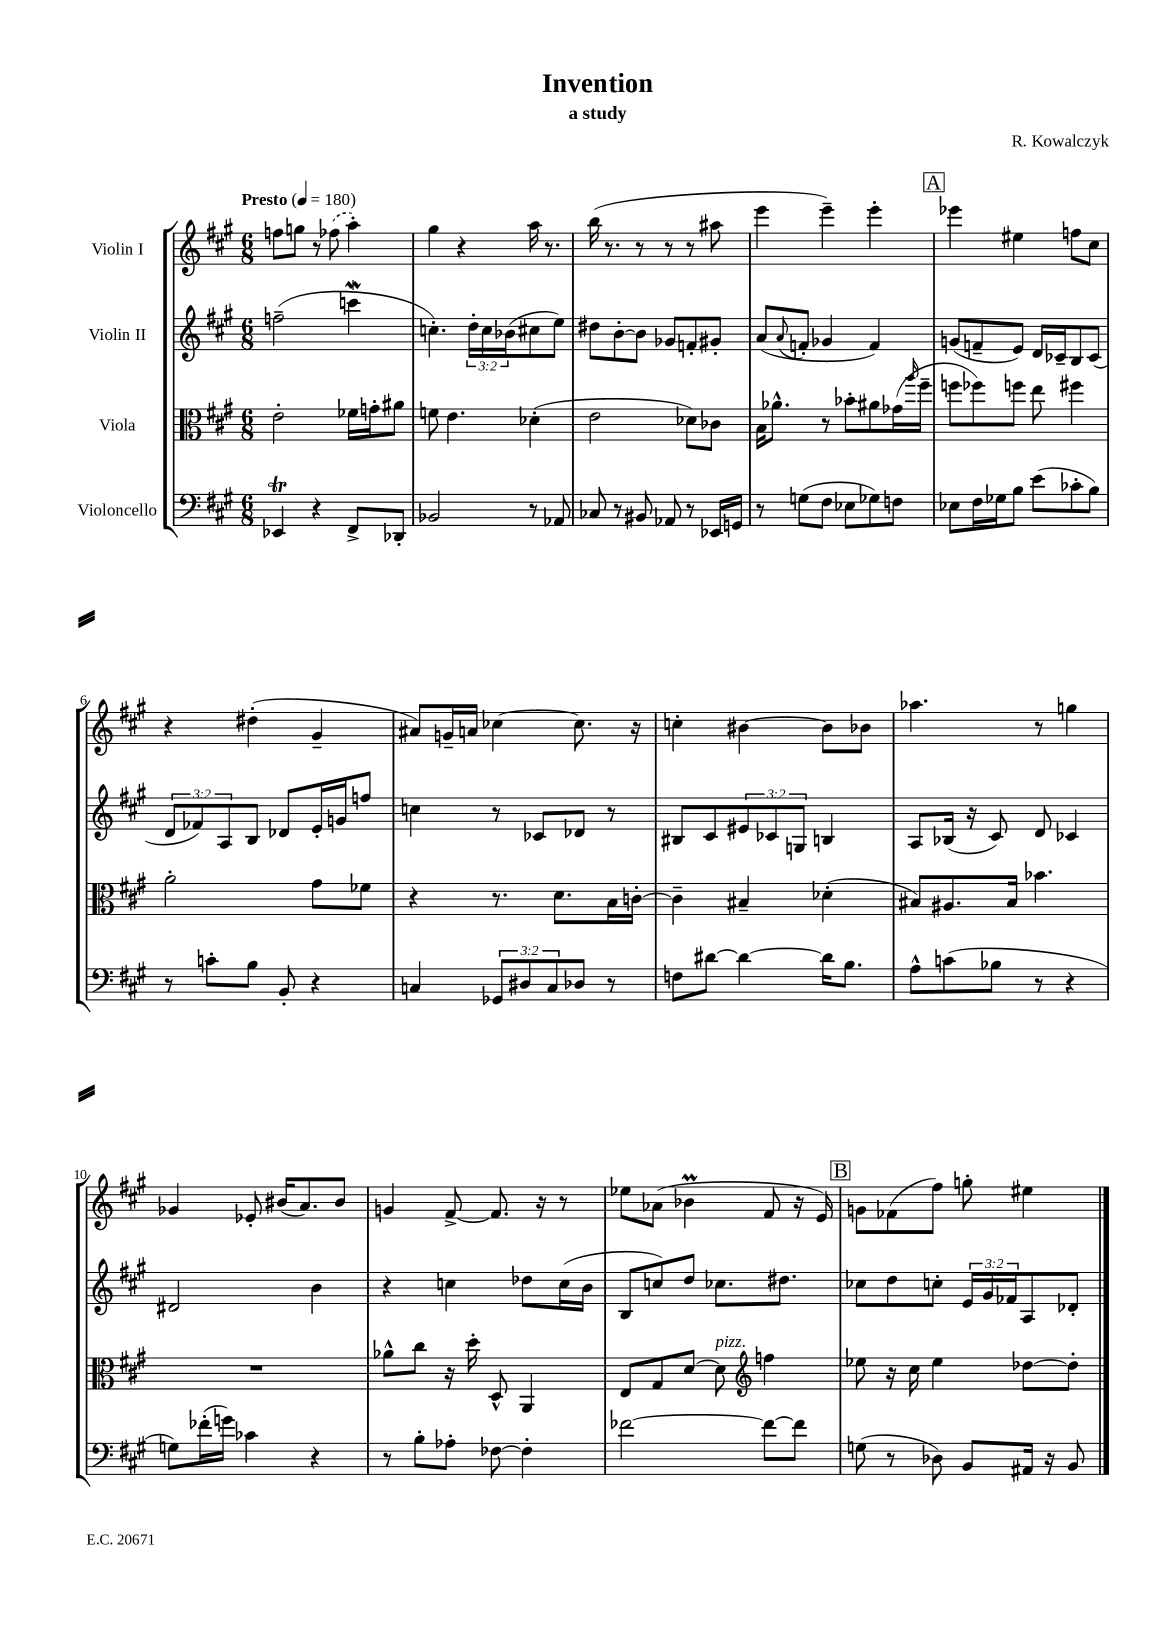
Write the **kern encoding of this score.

**kern	**kern	**kern	**kern
*staff4	*staff3	*staff2	*staff1
*clefF4	*clefC3	*clefG2	*clefG2
*k[f#c#g#]	*k[f#c#g#]	*k[f#c#g#]	*k[f#c#g#]
*M6/8	*M6/8	*M6/8	*M6/8
*MM180	*MM180	*MM180	*MM180
4EE-/	2e'\	(2ff~\	8ff\L
.	.	.	8gg\J
4r	.	.	8r
.	.	.	(8ff-\
8FF#^/L	16f-\LL	4ccc\	4aa'\)
.	16g'\J	.	.
8DD-'/J	8a#\J	.	.
=	=	=	=
2BB-/	8f\	4.cc'\)	4gg#\
.	4.e\	.	.
.	.	.	4r
.	.	24dd'\LL	.
.	.	24cc\	.
.	.	(24b-\J	.
8r	(4d-'\	8cc#\	16aa\
.	.	.	8.r
8AA-/	.	8ee\J)	.
=	=	=	=
8C-/	2e\	8dd#\L	(16bb\
.	.	.	8.r
8r	.	[8b'\	.
8BB#/	.	8b\]J	8r
8AA-/	.	8g-/L	8r
8r	8d-\L)	8f'/	8r
16EE-/LL	8c-\J	8g#'/J	8aa#\
16GG/JJ	.	.	.
=	=	=	=
8r	16B\LK	(8a/L	4eee\
.	8.a-^^\J	.	.
.	.	8qqa/	.
(8G\L	.	8f'/J	.
8F#\J	8r	4g-/	4eee~\)
8E-\L	8b-'\L	.	.
8G-\)	8a#\	4f/)	4eee'\
8F\J	(16g-\L	.	.
.	16qqaa/	.	.
.	16ff#~\JJ	.	.
=	=	=	=
8E-\L	8ff\L	(8g/L	4eee-\
16F#\L	8ff-\)	8f~/	.
16G-\J	.	.	.
8B\J	8ff\J	8e/J)	4ee#\
(8e\L	8ee\	16d/LL	.
.	.	16c-~/J	.
8c-'\	4ff#\	8B/	8ff\L
8B\J)	.	(8c-/J	8cc#\J
=	=	=	=
8r	2a'\	12d/L	4r
.	.	12f-/)	.
8c'\L	.	.	.
.	.	12A/	.
8B\J	.	8B/J	(4dd#'\
8BB'/	.	8d-/L	.
4r	8g#\L	16e'/L	4g#~/
.	.	16g/J	.
.	8f-\J	8ff/J	.
=	=	=	=
4C/	4r	4cc\	8a#/L)
.	.	.	16g~/L
.	.	.	16a/JJ
12GG-/L	8.r	8r	[4cc-\
12D#/	.	.	.
.	.	8c-/L	.
12C/	.	.	.
.	8.d\L	.	.
8D-/J	.	8d-/J	8.cc-\]
8r	16B\L	8r	.
.	[16c'\JJ	.	16r
=	=	=	=
8F\L	4c~\]	8B#/L	4cc'\
[8d#\J	.	8c#/	.
4d#\_	4B#~/	12e#/	[4b#\
.	.	12c-/	.
.	.	12G/J	.
16d#\]LK	(4d-'\	4B/	8b#\]L
8.B\J	.	.	.
.	.	.	8b-\J
=	=	=	=
8A^^\L	8B#/L)	8A/L	4.aa-\
(8c\	8.A#/	(16B-/Jk	.
.	.	16r	.
8B-\J	.	8c#/)	.
.	16B#/Jk	.	.
8r	4.b-\	8d/	8r
4r	.	4c-/	4gg\
=	=	=	=
8G\L)	2.r	2d#/	4g-/
(16f-'\L	.	.	.
16g\JJ)	.	.	.
4c-\	.	.	8e-'/
.	.	.	(16b#/LK
.	.	.	8.a/)
4r	.	4b\	.
.	.	.	8b#/J
=	=	=	=
8r	8a-^^\L	4r	4g/
8B'\L	8cc#\J	.	.
8A-'\J	16r	4cc\	[8f#^/
.	16dd'\	.	.
[8F-\	8D^^/	.	8.f#/]
4F-'\]	4AA/	8dd-\L	.
.	.	.	16r
.	.	(16cc\L	8r
.	.	16b\JJ	.
=	=	=	=
[2f-\	8E/L	8B/L	8ee-\L
.	8G#/	8cc/)	(8a-\J
.	[8d/J	8dd/J	4b-\
.	8d\]	8.cc-\L	.
*	*clefG2	*	*
8f-\_L	4ff\	.	8f#/
.	.	8.dd#\J	.
8f-\]J	.	.	16r
.	.	.	16e/)
=	=	=	=
(8G\	8ee-\	8cc-\L	8g\L
8r	16r	8dd\	(8f-\
.	16cc#\	.	.
8D-\)	4ee-\	8cc'\J	8ff#\J)
8BB/L	.	24e/LL	8gg'\
.	.	24g#/	.
.	.	24f-/J	.
16AA#/Jk	[8dd-\L	8A/	4ee#\
16r	.	.	.
8BB/	8dd-'\]J	8d-'/J	.
==	==	==	==
*-	*-	*-	*-
